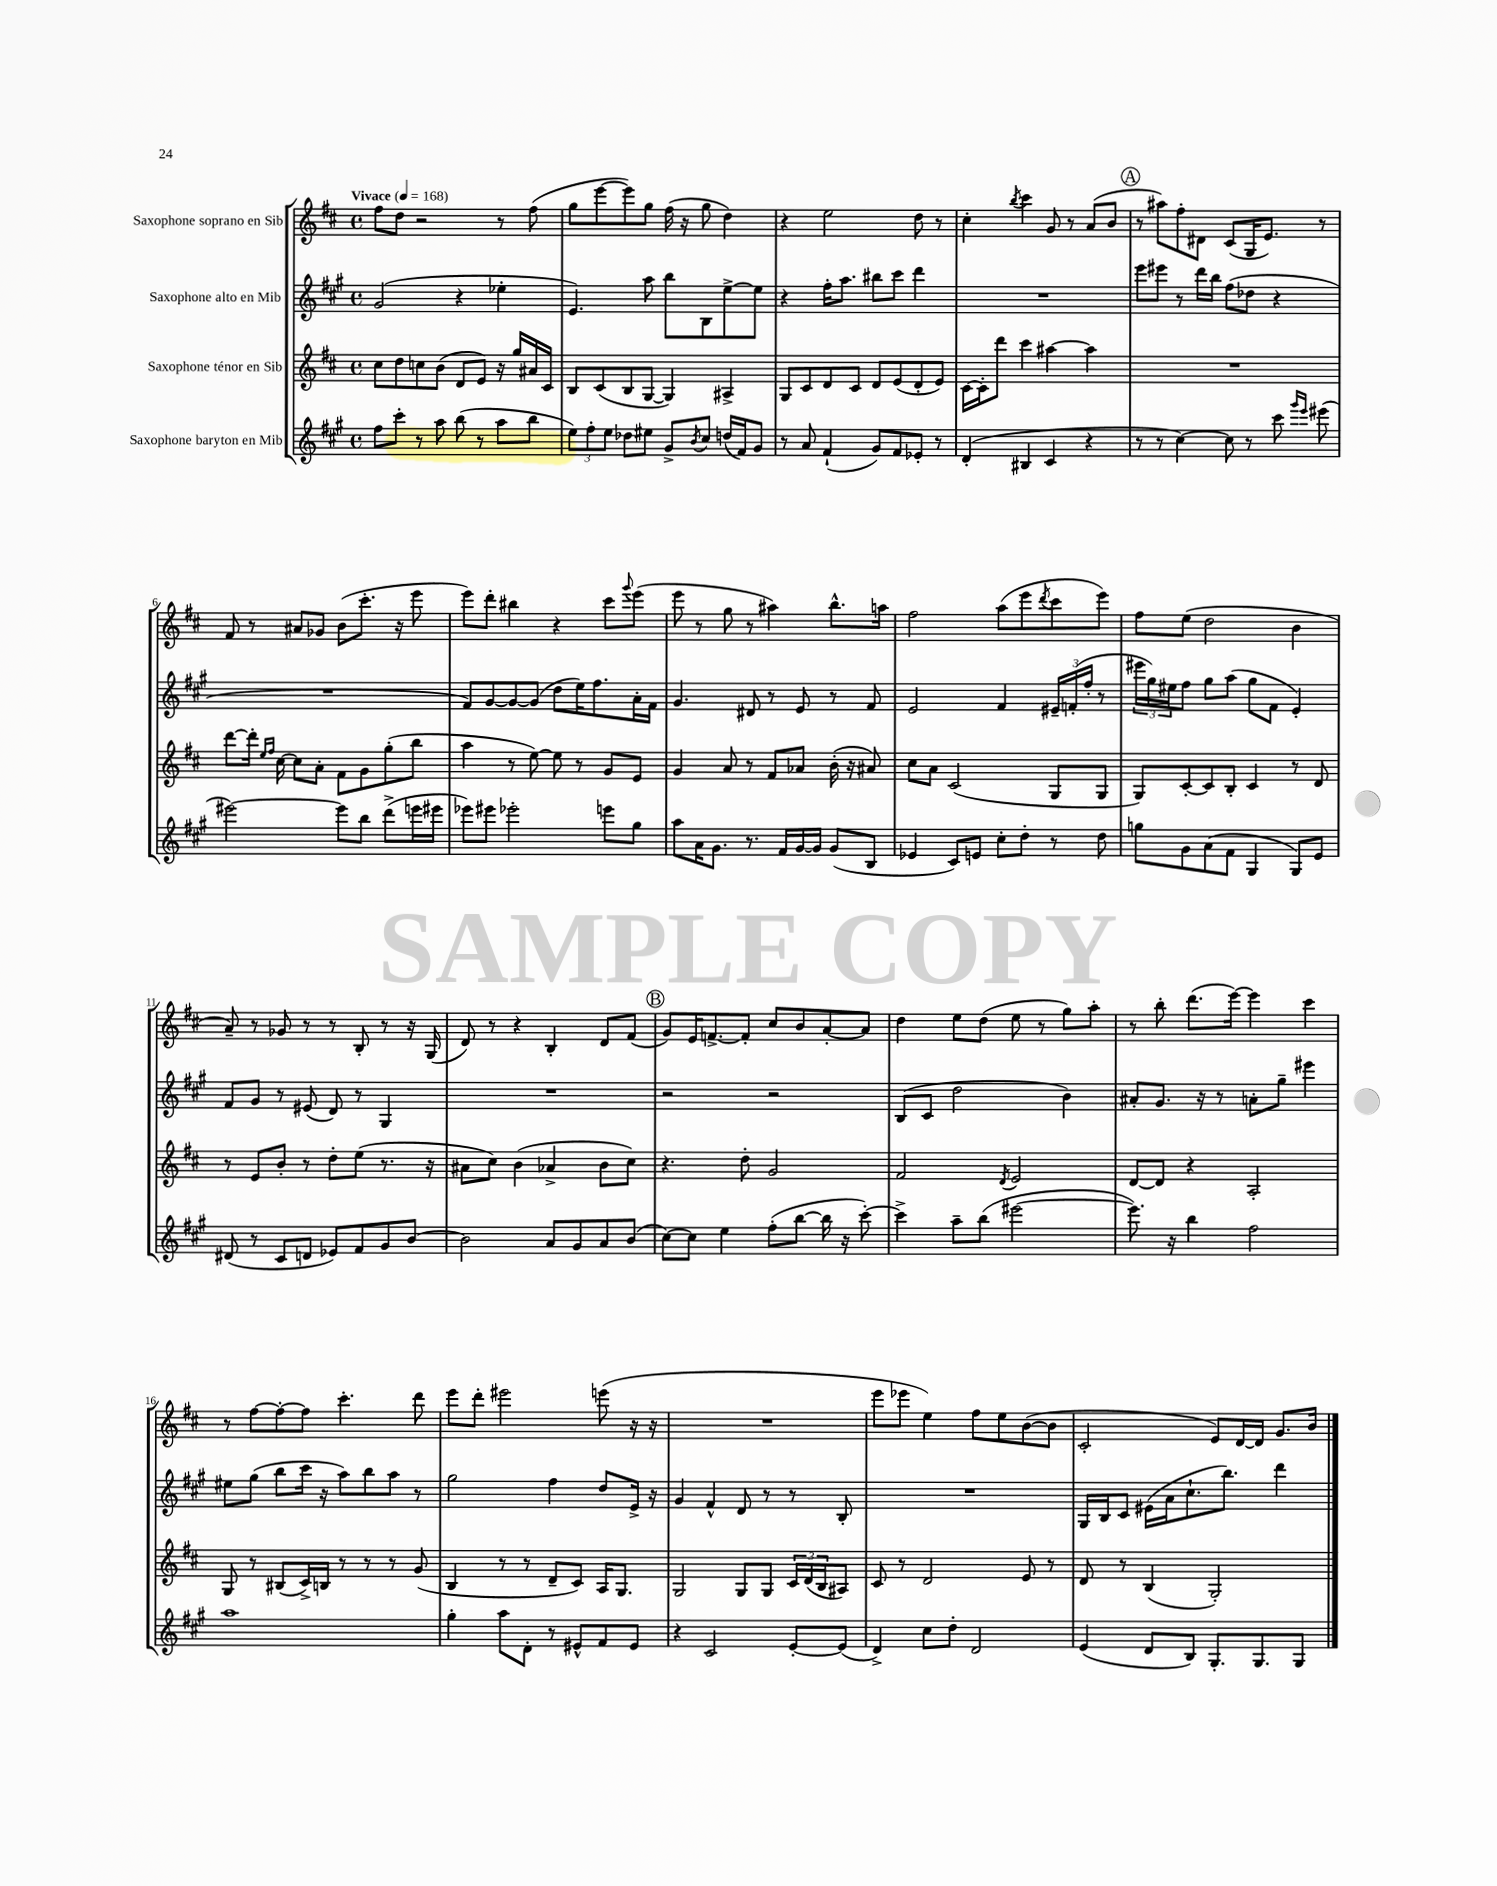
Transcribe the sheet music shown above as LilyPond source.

<<
\new StaffGroup <<
\new Staff = "s0" \with { instrumentName = "Saxophone soprano en Sib" } {
    \clef treble \key d \major \defaultTimeSignature \time 4/4 \tempo "Vivace" 4 = 168
    fis''8 d''8 r2 r8 fis''8( |
    g''8 e'''8~ e'''8) g''8 fis''16( r16 g''8 d''4) |
    r4 e''2 d''8 r8 |
    cis''4-. \acciaccatura { b''8 } cis'''4 g'8 r8 a'8( b'8 |
    \mark \markup { \circle "A" } r8 ais''8) fis''8-. dis'8 cis'8( g16 e'8.) r8 |
    fis'8 r8 ais'8 ges'8 b'8( cis'''8.-. r16 e'''8 |
    e'''8) d'''8-. bis''4 r4 cis'''8 \appoggiatura { g'''8 } e'''8( |
    e'''8 r8 g''8 r8 ais''4) b''8.-^ a''16 |
    fis''2 a''8( e'''8 \acciaccatura { d'''8 } cis'''8 e'''8) |
    fis''8 e''8( d''2 b'4 |
    a'8--) r8 ges'8 r8 r8 b8-. r8 r16 g16( |
    d'8) r8 r4 b4-. d'8 fis'8( |
    \mark \markup { \circle "B" } g'8) e'16 f'8.~-> f'8-. cis''8 b'8 a'8~-. a'8 |
    d''4 e''8 d''8( e''8 r8 g''8) a''8-. |
    r8 b''8-. d'''8.( e'''16~) e'''4 cis'''4 |
    r8 fis''8~ fis''8~-. fis''8 cis'''4.-. d'''8 |
    e'''8 d'''8-. eis'''2 e'''8( r16 r16 |
    R1 |
    e'''8 ees'''8 e''4) fis''8 e''8 b'8~( b'8 |
    cis'2-. e'8) d'16~ d'16 g'8. b'16 \bar "|." |
}
\new Staff = "s1" \with { instrumentName = "Saxophone alto en Mib" } {
    \clef treble \key a \major \defaultTimeSignature \time 4/4
    gis'2( r4 ees''4-. |
    e'4.) a''8 b''8 b8 e''8~-> e''8 |
    r4 fis''16-. a''8. bis''8 cis'''8 d'''4 |
    R1 |
    \mark \markup { \circle "A" } e'''8 eis'''8 r8 d'''16 b''16 fis''8( des''8 r4 |
    R1 |
    fis'8) gis'8~ gis'8~ gis'8( d''8 e''16) fis''8. a'16-. fis'16 |
    gis'4. dis'8 r8 e'8 r8 fis'8 |
    e'2 fis'4 \tuplet 3/2 { eis'16-- f'16-.( fis''16-. } r8 |
    \tuplet 3/2 { eis'''16 gis''16) eis''16 } fis''8 gis''8 a''8( gis''8 fis'8 e'4-.) |
    fis'8 gis'8 r8 eis'8( d'8) r8 gis4 |
    R1 |
    \mark \markup { \circle "B" } r2 r2 |
    b8( cis'8 d''2 b'4) |
    ais'8-. gis'8. r16 r8 a'8-. gis''8-- eis'''4 |
    eis''8 gis''8( b''8 cis'''16 r16 a''8) b''8 a''8 r8 |
    gis''2 fis''4 d''8 e'16-> r16 |
    gis'4 fis'4-^ d'8 r8 r8 b8-. |
    R1 |
    gis16 b16 cis'8 eis'16( a'16 cis''8.-! b''8.) d'''4 \bar "|." |
}
\new Staff = "s2" \with { instrumentName = "Saxophone ténor en Sib" } {
    \clef treble \key d \major \defaultTimeSignature \time 4/4
    cis''8 d''8 c''8 b'8( d'8 e'8) r16 g''16 ais'16 cis'16 |
    b8 cis'8( b8 g8~ g4) ais4-> |
    g8 cis'8 d'8 cis'8 d'8 e'8( d'8-. e'8) |
    cis'16~ cis'16-. d'''8 cis'''4 ais''4~ ais''4 |
    \mark \markup { \circle "A" } R1 |
    d'''8~ d'''16-. \grace { e''16 fis''16 } cis''16~ cis''8 a'8-. fis'8 g'8 g''8-.( b''8 |
    a''4 r8 e''8~) e''8 r8 g'8 e'8 |
    g'4 a'8 r8 fis'8 aes'8 b'16-.( r16 ais'8) |
    cis''8 a'8 cis'2( g8 g8 |
    g8) cis'8~-. cis'8 b8-. cis'4 r8 d'8 |
    r8 e'8 b'8-. r8 d''8-. e''8( r8. r16 |
    ais'8 cis''8) b'4( aes'4-> b'8 cis''8) |
    \mark \markup { \circle "B" } r4. d''8-. g'2 |
    fis'2 \acciaccatura { d'8 } e'2 |
    d'8~ d'8 r4 a2-. |
    g8 r8 bis8( cis'16->) b16 r8 r8 r8 g'8( |
    b4 r8 r8 d'8-- cis'8) a16 g8. |
    g2 g8 g8 \tuplet 3/2 { cis'16 d'16( b16 } ais8) |
    cis'8 r8 d'2 e'8 r8 |
    d'8 r8 b4( g2-.) \bar "|." |
}
\new Staff = "s3" \with { instrumentName = "Saxophone baryton en Mib" } {
    \clef treble \key a \major \defaultTimeSignature \time 4/4
    fis''8 cis'''8-. r8 a''8 b''8( r8 a''8 b''8 |
    \tuplet 3/2 { e''8) fis''8-. e''8 } des''8 eis''8 gis'8-> \acciaccatura { b'8 } cis''8 d''16( fis'16) gis'8 |
    r8 a'8 fis'4-!( gis'8) fis'8 ees'8-. r8 |
    d'4-.( bis4 cis'4 r4 |
    \mark \markup { \circle "A" } r8 r8 cis''4~) cis''8 r8 cis'''8 \grace { gis'''16 e'''16 } eis'''8( |
    eis'''2~) eis'''8 b''8 d'''8->( e'''16 eis'''16 |
    ees'''8) eis'''8 ees'''2-. e'''8 gis''8 |
    a''8 a'16 gis'8. r8. fis'16 gis'16~ gis'16 gis'8( b8 |
    ees'4 cis'8) e'8 cis''8-. d''8-. r8 d''8 |
    g''8 gis'8 a'8( fis'8 gis4 gis8) e'8 |
    dis'8( r8 cis'8 d'8 ees'8) fis'8 gis'8 b'8~ |
    b'2 a'8 gis'8 a'8 b'8( |
    \mark \markup { \circle "B" } cis''8~) cis''8 e''4 fis''8-.( b''8~ b''16 r16 cis'''8~-.) |
    cis'''4-> a''8-- b''8( eis'''2~ |
    eis'''8.) r16 b''4 fis''2 |
    a''1 |
    gis''4-. a''8 d'8-. r8 eis'8-^ fis'8 eis'8 |
    r4 cis'2 e'8~-. e'8( |
    d'4->) cis''8 d''8-. d'2 |
    e'4( d'8 b8) gis8.-. gis8. gis8 \bar "|." |
}
>>
>>
